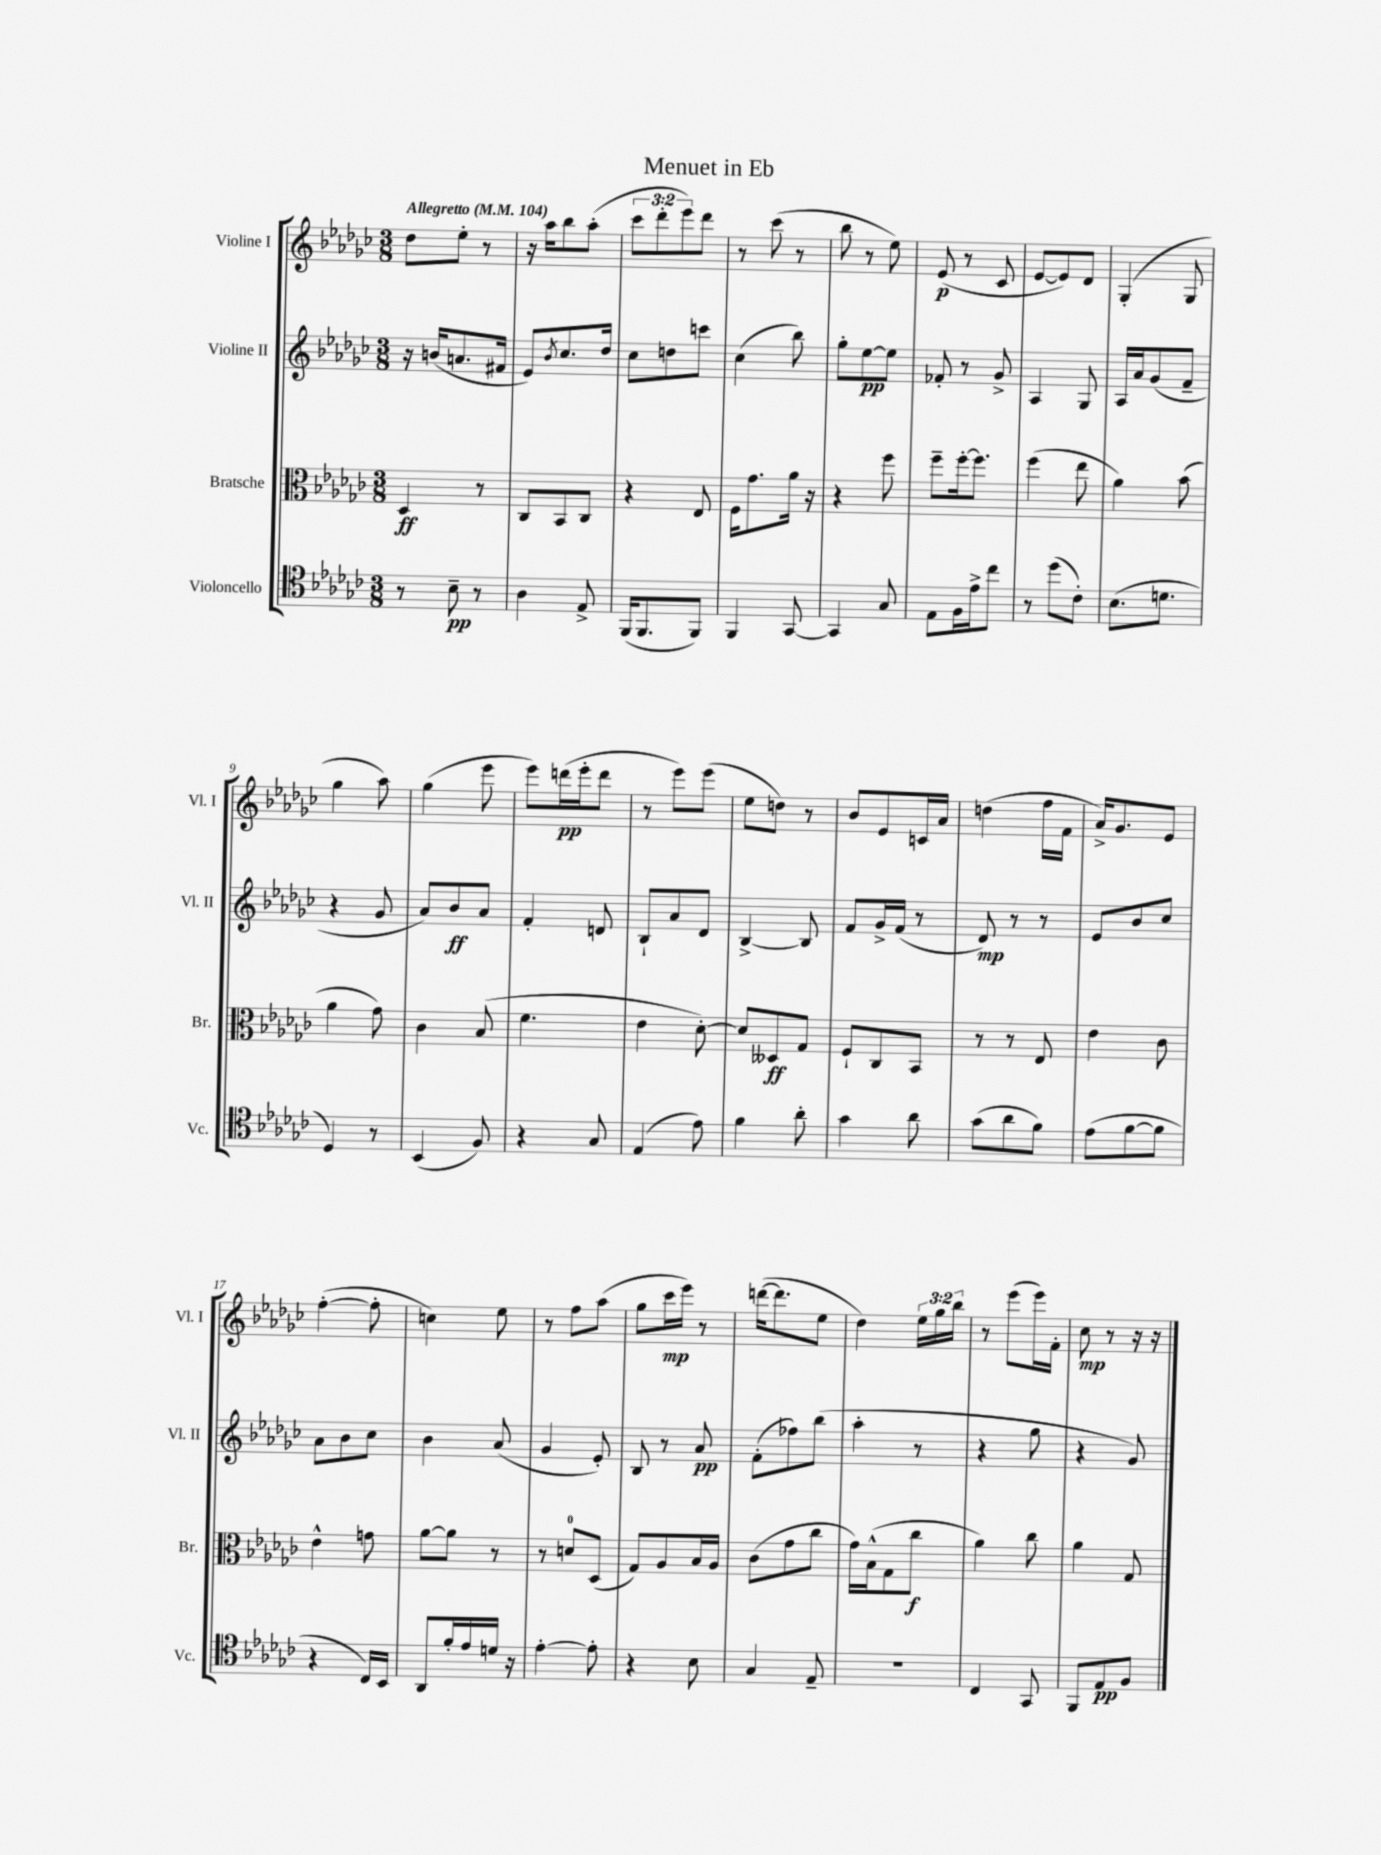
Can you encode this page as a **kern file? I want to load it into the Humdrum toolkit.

**kern	**kern	**kern	**kern
*staff4	*staff3	*staff2	*staff1
*clefC4	*clefC3	*clefG2	*clefG2
*k[b-e-a-d-g-c-]	*k[b-e-a-d-g-c-]	*k[b-e-a-d-g-c-]	*k[b-e-a-d-g-c-]
*M3/8	*M3/8	*M3/8	*M3/8
*MM104	*MM104	*MM104	*MM104
8r	4D-	16r	8dd-
.	.	(16b	.
8B-~	.	8.a	8ee-'
8r	8r	.	8r
.	.	16f#	.
=	=	=	=
4A-	8C-	8e-)	16r
.	.	.	16aa-
.	.	8qb-	.
.	8BB-	8.cc-	8bb-
8E-^	8C-	.	(8aa-'
.	.	16dd-	.
=	=	=	=
(16FF	4r	8cc-	12ccc-
8.FF	.	.	.
.	.	.	12ddd-'
.	.	8dd	.
.	.	.	12eee-)
8FF)	8E-	8ccc	8ddd-
=	=	=	=
4FF	16F	(4cc-	8r
.	8.g-	.	.
.	.	.	(8ccc-
[8GG-	16a-	8bb-)	8r
.	16r	.	.
=	=	=	=
4GG-]	4r	8gg-'	8bb-
.	.	[8ee-	8r
8G-	8ff	8ee-]	8ee-)
=	=	=	=
8E-	8ff~	8f-'	(8e-
16F	[16ff'	8r	8r
16e-^	8.ff]	.	.
8cc-	.	8g-^	8c-
=	=	=	=
8r	(4ff	4A-	[8e-
(8dd-	.	.	8e-])
8c-')	8ee-	8G-	8d-
=	=	=	=
(8.B-	4a-)	16A-	(4G-'
.	.	16a-	.
.	.	(8g-	.
8.d	.	.	.
.	(8b-	8f~	8G-
=	=	=	=
4D-)	4a-	4r	4gg-
8r	8g-)	8g-	8aa-)
=	=	=	=
(4BB-	4c-	8a-)	(4gg-
.	.	8b-	.
8F)	(8B-	8a-	8eee-
=	=	=	=
4r	4.f	4f'	8eee-)
.	.	.	(16ddd
.	.	.	16eee-'
8G-	.	8d	8ddd
=	=	=	=
(4E-	4e-	8B-`	8r
.	.	8a-	8eee-)
8e-)	[8d-')	8d-	(8eee-
=	=	=	=
4f	8d-]	[4B-^	8ee-
.	8D--	.	8dd)
8a-'	8G-	8B-]	8r
=	=	=	=
4g-	8F`	8f	8b-
.	8C-	16g-^	8e-
.	.	(16f	.
8a-	8BB-	8r	16c
.	.	.	16a-
=	=	=	=
(8g-	8r	8d-)	(4dd
8a-	8r	8r	.
8f)	8E-	8r	16ff
.	.	.	16f
=	=	=	=
(8e-	4e-	8e-	16a-^)
.	.	.	8.g-
[8f	.	8b-	.
8f]	8c-	8cc-	8e-
=	=	=	=
4r	4e-^^	8a-	([4ff'
.	.	8b-	.
16C-)	8g	8cc-	8ff']
16BB-	.	.	.
=	=	=	=
8AA-	[8a-	4b-	4cc)
16f'	8a-]	.	.
16e-	.	.	.
16d	8r	(8a-	8ee-
16r	.	.	.
=	=	=	=
[4e-'	8r	4g-	8r
.	8d	.	8ff
8e-']	(8D-	8e-')	(8aa-
=	=	=	=
4r	8G-)	8B-	8gg-
.	8A-	8r	16ccc-
.	.	.	16eee-)
8B-	16B-	8a-	8r
.	16A-	.	.
=	=	=	=
4G-	(8c-	(8f'	([16ddd
.	.	.	8.ddd]
.	8g-	8ff-)	.
8E-~	8cc-	(8bb-	8ee-
=	=	=	=
4.r	16g-)	4aa-'	4dd-)
.	(16B-^^	.	.
.	8G-	.	.
.	8cc-	8r	24ee-
.	.	.	24gg-
.	.	.	24bb-
=	=	=	=
4C-	4a-)	4r	8r
.	.	.	(8eee-
8GG-	8cc-	8gg-	16eee-)
.	.	.	16f'
=	=	=	=
8FF	4a-	4r	8cc-
8E-	.	.	8r
8F	8G-	8g-)	16r
.	.	.	16r
==	==	==	==
*-	*-	*-	*-
